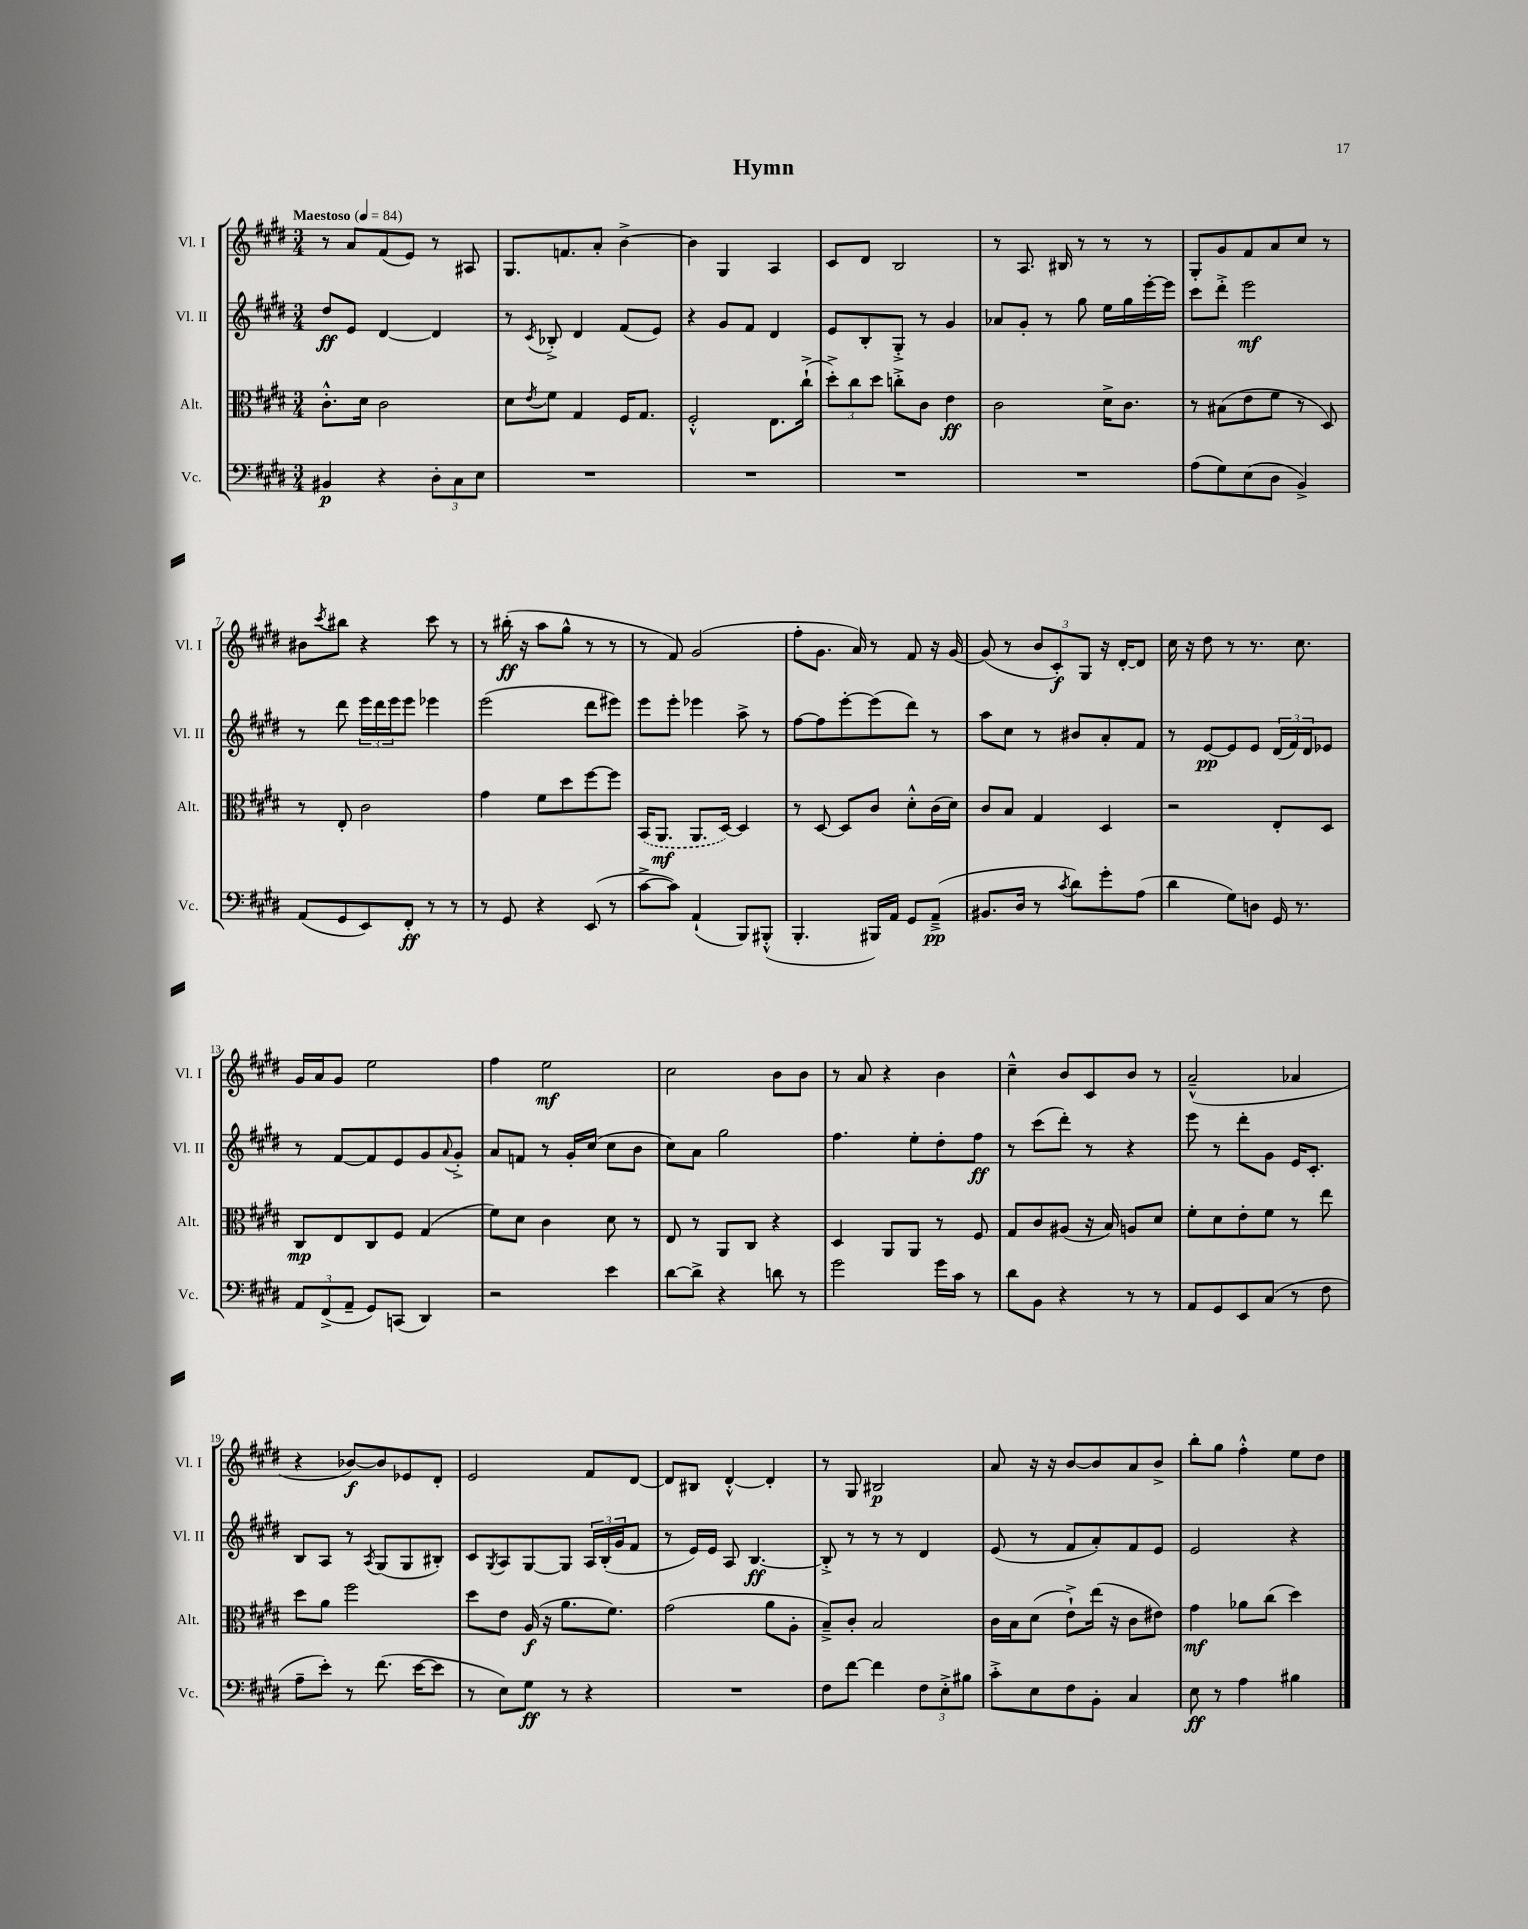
\header { title = "Hymn" }
<<
\new StaffGroup <<
\new Staff = "s0" \with { instrumentName = "Vl. I" shortInstrumentName = "Vl. I" } {
    \clef treble \key e \major \numericTimeSignature \time 3/4 \tempo "Maestoso" 4 = 84
    r8 a'8 fis'8( e'8) r8 ais8 |
    gis8. f'8. a'8-. b'4~-> |
    b'4 gis4 a4 |
    cis'8 dis'8 b2 |
    r8 a8. bis16 r8 r8 r8 |
    gis8-. gis'8 fis'8 a'8 cis''8 r8 |
    bis'8 \acciaccatura { cis'''8 } bis''8 r4 cis'''8 r8 |
    r8 bis''16-.\ff( r16 a''8 gis''8-^ r8 r8 |
    r8 fis'8) gis'2( |
    fis''8-. gis'8. a'16) r8 fis'8 r16 gis'16~ |
    gis'8( r8 \tuplet 3/2 { b'8 cis'8-.\f) gis8 } r16 dis'16~-. dis'8 |
    cis''16 r16 dis''8 r8 r8. cis''8. |
    gis'16 a'16 gis'8 e''2 |
    fis''4 e''2\mf |
    cis''2 b'8 b'8 |
    r8 a'8 r4 b'4 |
    cis''4---^ b'8 cis'8 b'8 r8 |
    a'2---^( aes'4 |
    r4 bes'8~\f) bes'8 ees'8 dis'8-. |
    e'2 fis'8 dis'8~ |
    dis'8 bis8 dis'4~-.-^ dis'4-. |
    r8 gis8 bis2\p |
    a'8 r16 r16 b'8~ b'8 a'8 b'8-> |
    b''8-. gis''8 fis''4-.-^ e''8 dis''8 \bar "|." |
}
\new Staff = "s1" \with { instrumentName = "Vl. II" shortInstrumentName = "Vl. II" } {
    \clef treble \key e \major \numericTimeSignature \time 3/4
    dis''8\ff e'8 dis'4~ dis'4 |
    r8 \acciaccatura { cis'8 } bes8-.-> dis'4 fis'8( e'8) |
    r4 gis'8 fis'8 dis'4 |
    e'8 b8-. gis8-.-> r8 gis'4 |
    aes'8 gis'8-. r8 gis''8 e''16 gis''16 e'''16~-. e'''16 |
    cis'''8 dis'''8-.-> e'''2\mf |
    r8 dis'''8 \tuplet 3/2 { e'''16 dis'''16 e'''16 } e'''8 ees'''4 |
    e'''2( dis'''8 eis'''8) |
    e'''8 e'''8-. ees'''4 a''8-> r8 |
    fis''8~ fis''8 e'''8~-. e'''8( dis'''8) r8 |
    a''8 cis''8 r8 bis'8 a'8-. fis'8 |
    r8 e'8~\pp e'8 e'8 \tuplet 3/2 { dis'16( fis'16) dis'16 } ees'8 |
    r8 fis'8~ fis'8 e'8 gis'8 \appoggiatura { a'8 } gis'8-.-> |
    a'8 f'8 r8 gis'16-. cis''16( cis''8 b'8 |
    cis''8) a'8 gis''2 |
    fis''4. e''8-. dis''8-. fis''8\ff |
    r8 cis'''8( dis'''8-.) r8 r4 |
    e'''8 r8 dis'''8-. gis'8 e'16 cis'8.-. |
    b8 a8 r8 \acciaccatura { a8 } gis8( gis8 bis8-.) |
    cis'8 \acciaccatura { gis8 } a8 gis8~ gis8 \tuplet 3/2 { a16 b16-.( gis'16 } fis'8 |
    r8 e'16) e'16 a8 b4.~\ff |
    b8-.-> r8 r8 r8 dis'4 |
    e'8( r8 fis'8 a'8-.) fis'8 e'8 |
    e'2 r4 \bar "|." |
}
\new Staff = "s2" \with { instrumentName = "Alt." shortInstrumentName = "Alt." } {
    \clef alto \key e \major \numericTimeSignature \time 3/4
    cis'8.-.-^ dis'16 cis'2 |
    dis'8 \acciaccatura { e'8 } fis'8 gis4 fis16 gis8. |
    fis2-.-^ e8. cis''16-!->( |
    \tuplet 3/2 { dis''8-.->) cis''8 dis''8 } c''8-.-> cis'8 e'4\ff |
    cis'2 dis'16-> cis'8. |
    r8 bis8( e'8 fis'8 r8 dis8) |
    r8 e8-. cis'2 |
    gis'4 fis'8 dis''8 fis''8~ fis''8 |
    \once \slurDashed b,16( a,8.\mf a,8. dis16~) dis4 |
    r8 dis8~ dis8 cis'8 dis'8-.-^ cis'16( dis'16) |
    cis'8 b8 gis4 dis4 |
    r2 e8-. dis8 |
    cis8\mp e8 cis8 fis8 gis4( |
    fis'8) dis'8 cis'4 dis'8 r8 |
    e8 r8 a,8 cis8 r4 |
    dis4 a,8 a,8 r8 fis8 |
    gis8 cis'8 ais8( r16 b16) a8 dis'8 |
    fis'8-. dis'8 e'8-. fis'8 r8 e''8 |
    dis''8 a'8 fis''2 |
    dis''8 e'8 a16\f( r16 a'8. fis'8.) |
    gis'2( a'8 a8-. |
    b8--->) cis'8-. b2 |
    cis'16 b16 dis'8( e'8-!->) e''16( r16 cis'8 eis'8) |
    gis'4\mf aes'8 cis''8( dis''4) \bar "|." |
}
\new Staff = "s3" \with { instrumentName = "Vc." shortInstrumentName = "Vc." } {
    \clef bass \key e \major \numericTimeSignature \time 3/4
    bis,4\p r4 \tuplet 3/2 { dis8-. cis8 e8 } |
    R2. |
    R2. |
    R2. |
    R2. |
    a8( gis8) e8( dis8 b,4->) |
    a,8( gis,8 e,8) fis,8-.\ff r8 r8 |
    r8 gis,8 r4 e,8( r8 |
    cis'8~-> cis'8) a,4-!( b,,8) bis,,8-.-^( |
    b,,4.-. bis,,16) a,16 gis,8 a,8--->\pp( |
    bis,8. dis16 r8 \acciaccatura { cis'8 } dis'8) gis'8-. a8( |
    dis'4 gis8) d8 gis,16 r8. |
    \tuplet 3/2 { a,8 fis,8->( a,8-- } gis,8) c,8( dis,4) |
    r2 e'4 |
    dis'8~ dis'8-> r4 d'8 r8 |
    gis'2 gis'16 cis'16 r8 |
    dis'8 b,8 r4 r8 r8 |
    a,8 gis,8 e,8 cis8( r8 fis8 |
    a8-- e'8-.) r8 fis'8.( e'16~ e'8 |
    r8 e8) gis8\ff r8 r4 |
    R2. |
    fis8 fis'8~ fis'4 \tuplet 3/2 { fis8 e8-.-> bis8 } |
    cis'8-.-> e8 fis8 b,8-. cis4 |
    e8\ff r8 a4 bis4 \bar "|." |
}
>>
>>
